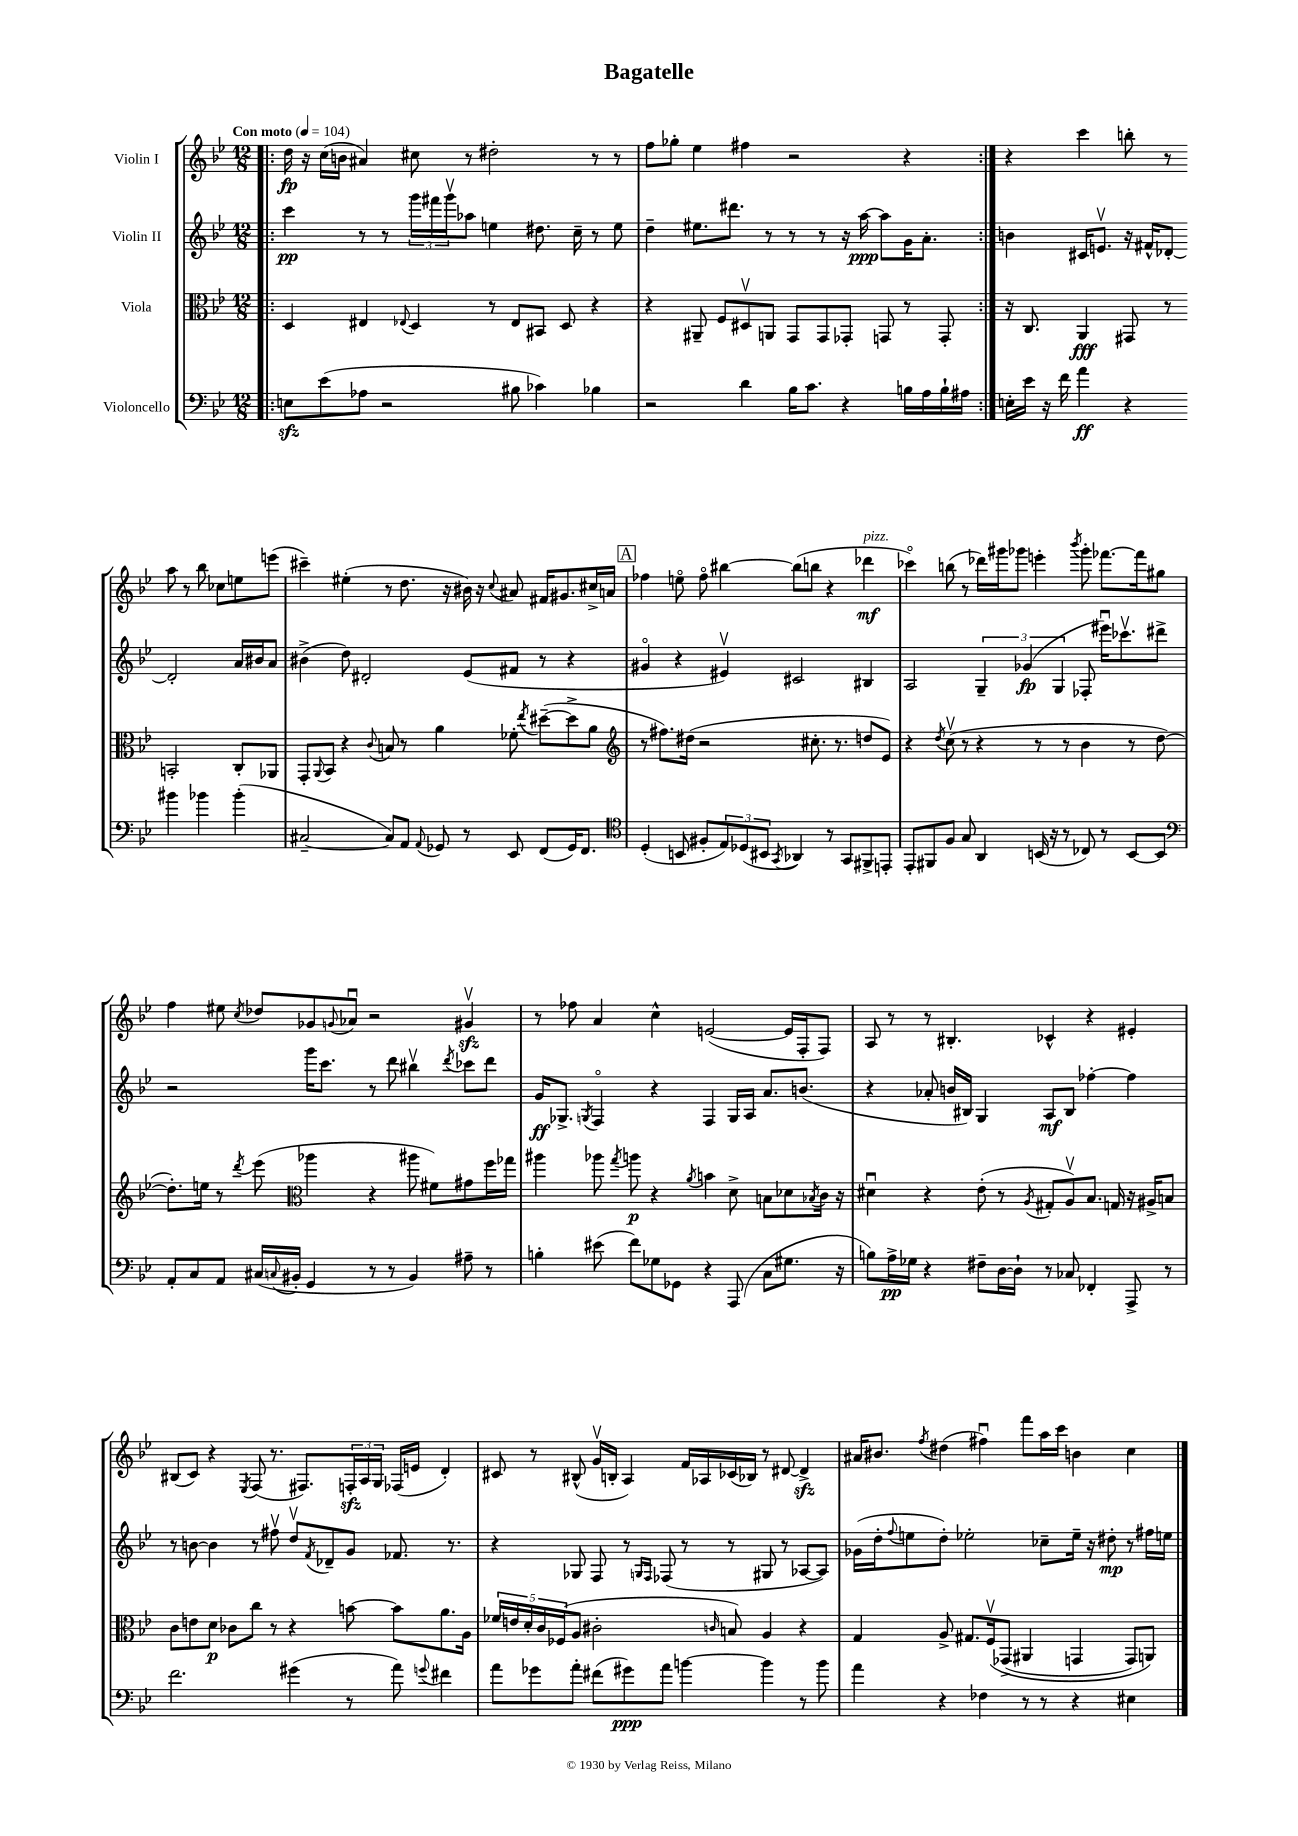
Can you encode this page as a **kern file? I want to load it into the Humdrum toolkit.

**kern	**dynam	**kern	**dynam	**kern	**dynam	**kern	**dynam
*part4	*part4	*part3	*part3	*part2	*part2	*part1	*part1
*staff4	*staff4	*staff3	*staff3	*staff2	*staff2	*staff1	*staff1
*I"Violoncello	*	*I"Viola	*	*I"Violin II	*	*I"Violin I	*
*clefF4	*	*clefC3	*	*clefG2	*	*clefG2	*
*k[b-e-]	*	*k[b-e-]	*	*k[b-e-]	*	*k[b-e-]	*
*M12/8	*	*M12/8	*	*M12/8	*	*M12/8	*
*MM104	*	*MM104	*	*MM104	*	*MM104	*
=1!|:	=1!|:	=1!|:	=1!|:	=1!|:	=1!|:	=1!|:	=1!|:
!	!	!	!	!	!	!LO:TX:a:B:t=Con moto	!
8Enzz\L	.	4D/	.	4ccc\	pp	16dd\	fp
.	.	.	.	.	.	16r	.
(8e-\	.	.	.	.	.	(16cc\LL	.
.	.	.	.	.	.	16bn\JJ	.
8A-X\J	.	4E#X/	.	8r	.	4a#X/)	.
2r	.	.	.	8r	.	.	.
.	.	8qqE-X/	.	.	.	.	.
.	.	4D/	.	24ggg\LL	.	8cc#X\	.
.	.	.	.	24fff#X\	.	.	.
.	.	.	.	24gggv\J	.	.	.
.	.	.	.	8aa-X\J	.	8r	.
.	.	8r	.	4een\	.	2dd#X'\	.
8B#X\	.	8E-/L	.	.	.	.	.
4c-X\)	.	8BB#X/J	.	8.dd#X\	.	.	.
.	.	8D/	.	.	.	.	.
.	.	.	.	16cc~\	.	.	.
4B-X\	.	4r	.	8r	.	8r	.
.	.	.	.	8ee\	.	8r	.
=2	=2	=2	=2	=2	=2	=2	=2
2r	.	4r	.	4dd~\	.	8ff\L	.
.	.	.	.	.	.	8gg-X'\J	.
.	.	8AA#X~/	.	8.ee#X\L	.	4ee-\	.
.	.	8F/L	.	.	.	.	.
.	.	.	.	8.ddd#X\J	.	.	.
4d\	.	8D#Xv/	.	.	.	4ff#X\	.
.	.	8AAn/J	.	8r	.	.	.
16B-\KL	.	8GG/L	.	8r	.	2r	.
8.c\J	.	.	.	.	.	.	.
.	.	8GG/	.	8r	.	.	.
4r	.	8GG-X'/J	.	16r	.	.	.
.	.	.	.	[16aa\	ppp	.	.
.	.	8GGn/	.	8aa\L]	.	.	.
16Bn\LL	.	8r	.	16g\K	.	4r	.
16A\	.	.	.	8.a'\J	.	.	.
16B`\	.	8GG'/	.	.	.	.	.
16A#X\JJ	.	.	.	.	.	.	.
=3:|!	=3:|!	=3:|!	=3:|!	=3:|!	=3:|!	=3:|!	=3:|!
16En'\LL	.	16r	.	4bn\	.	4r	.
16e-\JJ	.	8.C/	.	.	.	.	.
16r	.	.	.	.	.	.	.
16f\	.	.	.	.	.	.	.
4a\	ff	4AA/	fff	16c#X/KL	.	4ccc\	.
.	.	.	.	8.env/J	.	.	.
4r	.	8GG#X/	.	16r	.	8bbn'\	.
.	.	.	.	16f#X^^/KL	.	.	.
.	.	8r	.	[8d-X'/J	.	8r	.
4b#X\	.	2BBn'/	.	2d-'/]	.	8aa\	.
.	.	.	.	.	.	8r	.
4b-X\	.	.	.	.	.	8bb\	.
.	.	.	.	.	.	8cc-X\L	.
(4b-'\	.	8C'/L	.	16a/LL	.	8een\	.
.	.	.	.	16b#X/J	.	.	.
.	.	8AA-X/J	.	8a/J	.	(8eeen\J	.
!!LO:LB:g=z
=4	=4	=4	=4	=4	=4	=4	=4
[2C#X~/	.	8GG'/L	.	(4b#X^\	.	4ccc#X~\)	.
.	.	8qqAA/	.	.	.	.	.
.	.	8BB-/J	.	.	.	.	.
.	.	4r	.	8dd\)	.	(4ee#X'\	.
.	.	.	.	2d#X'/	.	.	.
.	.	8qqc/	.	.	.	.	.
8C#/L])	.	8Bn/	.	.	.	8r	.
8AA/J	.	8r	.	.	.	8.dd\	.
8qqAA/	.	.	.	.	.	.	.
8GG-X/	.	4a\	.	.	.	.	.
.	.	.	.	.	.	16r	.
8r	.	.	.	(8e-/L	.	16b#X\)	.
.	.	.	.	.	.	16r	.
.	.	.	.	.	.	8qqcc/	.
8EE-/	.	8f-X'\	.	8f#X/J	.	8a#X/	.
.	.	8qee-/	.	.	.	.	.
(8FF/L	.	([8dd#X~\L	.	8r	.	16f#X/KL	.
.	.	.	.	.	.	8.g#X/	.
16GG-/K)	.	8dd#^\]	.	4r	.	.	.
8.FF/J	.	.	.	.	.	.	.
.	.	8a\J	.	.	.	16cc#X^/L	.
.	.	.	.	.	.	16an/JJ	.
!!LO:REH:place=s1:t=A
=5	=5	=5	=5	=5	=5	=5	=5
*clefC4	*	*clefG2	*	*	*	*	*
(4D'/	.	8r	.	4g#X/	.	4ff-X\	.
.	.	8.ff#X\L)	.	.	.	.	.
8BBn/	.	.	.	4r	.	8een\	.
.	.	(16dd#X\Jk	.	.	.	.	.
8F#X'/L	.	2r	.	.	.	8ff-\	.
12E-/)	.	.	.	4e#Xv/)	.	[4bb#X\	.
(12D-X/	.	.	.	.	.	.	.
12BB#X/J	.	.	.	.	.	.	.
8qGG/	.	.	.	.	.	.	.
4AA-X/)	.	.	.	2c#X/	.	(8bb#\L]	.
.	.	8.cc#X'\	.	.	.	8bbn\J	.
8r	.	.	.	.	.	4r	.
.	.	8.r	.	.	.	.	.
8GG/L	.	.	.	.	.	.	.
!	!	!	!	!	!	!LO:TX:a:i:t=pizz.	!
8FF#X^/	.	8ddn/L	.	4B#X/	.	4ddd-X\	mf
8EEn'/J	.	8e-/J)	.	.	.	.	.
=6	=6	=6	=6	=6	=6	=6	=6
8EE-'/L	.	4r	.	2A/	.	4ccc-X\)	.
8FF#X/	.	.	.	.	.	.	.
.	.	8qdd/	.	.	.	.	.
8F/J	.	(8ccv\	.	.	.	(8bbn\	.
8G/	.	8r	.	.	.	8r	.
4AA/	.	4r	.	6G~/	.	16ddd-X\LL)	.
.	.	.	.	.	.	16ggg#X\J	.
.	.	.	.	.	.	8ggg-X\J	.
.	.	.	.	(6g-X/	fp	.	.
(16BBn/	.	8r	.	.	.	4eeen'\	.
16r	.	.	.	.	.	.	.
.	.	.	.	6G/	.	.	.
8r	.	8r	.	.	.	.	.
.	.	.	.	.	.	8qbbb-/	.
8C-X/)	.	4b-\	.	8F-X'/	.	8ggg-'\	.
8r	.	.	.	16eee#Xu\KL)	.	[8.fff-X\L	.
.	.	.	.	8.ccc-Xv\	.	.	.
[8BB/L	.	8r	.	.	.	.	.
.	.	.	.	.	.	16fff-\k]	.
8BB/J]	.	[8dd\	.	8ddd#X^\J	.	8gg#X\J	.
!!LO:LB:g=z
=7	=7	=7	=7	=7	=7	=7	=7
*clefF4	*	*	*	*	*	*	*
8AA'/L	.	8.dd'\L])	.	2r	.	4ff\	.
8C/	.	.	.	.	.	.	.
.	.	16een\Jk	.	.	.	.	.
8AA/J	.	8r	.	.	.	8ee#X\	.
.	.	8qddd/	.	.	.	8qcc/	.
(16C#X/LL	.	(8eee-\	.	.	.	8dd-X/L	.
8qqCn/	.	.	.	.	.	.	.
16BB#X'/JJ	.	.	.	.	.	.	.
*	*	*clefC3	*	*	*	*	*
4GG/	.	4aa-X\	.	16ggg\KL	.	8g-X/	.
.	.	.	.	8.ccc\J	.	.	.
.	.	.	.	.	.	8qqgn/	.
.	.	.	.	.	.	8a-Xu/J	.
8r	.	4r	.	8r	.	2r	.
8r	.	.	.	8ddd\	.	.	.
4BB#/)	.	8aa#X\	.	4bb#Xv\	.	.	.
.	.	8f#X\L)	.	.	.	.	.
.	.	.	.	8qddd/	.	.	.
8A#X~\	.	8g#X\	.	8ccc-X\L	.	4g#Xzzv/	.
8r	.	16ff\L	.	8ddd\J	.	.	.
.	.	16gg-X\JJ	.	.	.	.	.
=8	=8	=8	=8	=8	=8	=8	=8
4Bn'\	.	4aa#X\	.	16g/KL	ff	8r	.
.	.	.	.	8.G-X^/J	.	.	.
.	.	.	.	.	.	8ff-X\	.
.	.	.	.	8qGn/	.	.	.
(8e#X\	.	8aa-X\	.	4F/	.	4a/	.
.	.	8qgg/	.	.	.	.	.
8f\L)	.	8aan\	p	.	.	.	.
8G-X\	.	4r	.	4r	.	4cc^^\	.
8GG-X\J	.	.	.	.	.	.	.
.	.	8qa/	.	.	.	.	.
4r	.	4bn\	.	4F/	.	([2en/	.
(8AAA/	.	8d^\	.	16G/LL	.	.	.
.	.	.	.	16A/JJ	.	.	.
8C\L	.	8Bn\L	.	8.a/L	.	.	.
8.G#X\J	.	8d-X\	.	.	.	16e/LL]	.
.	.	.	.	(8.bn/J	.	16F'/J	.
.	.	8qB-X/	.	.	.	.	.
.	.	16c\Jk	.	.	.	8F/J)	.
16r	.	16r	.	.	.	.	.
=9	=9	=9	=9	=9	=9	=9	=9
8Bn\L)	.	4d#Xu\	.	4r	.	8A/	.
16A^\L	pp	.	.	.	.	8r	.
16G-X\JJ	.	.	.	.	.	.	.
4r	.	4r	.	8a-X'/	.	8r	.
.	.	.	.	16bn/LL	.	4.B#X'/	.
.	.	.	.	16B#X/JJ)	.	.	.
8F#X~\L	.	(8e-'\	.	4G/	.	.	.
[16D\L	.	8r	.	.	.	.	.
16D`\JJ]	.	.	.	.	.	.	.
.	.	8qA/	.	.	.	.	.
8r	.	8G#X'/L	.	8A/L	mf	4c-X^^/	.
8C-X/	.	8Av/)	.	8B#/J	.	.	.
4FF-X'/	.	8.B-/J	.	[4ff-X'\	.	4r	.
.	.	16Gn/	.	.	.	.	.
8AAA^/	.	16r	.	4ff-\]	.	4e#X'/	.
.	.	16A#X^/KL	.	.	.	.	.
8r	.	8Bn/J	.	.	.	.	.
!!LO:LB:g=z
=10	=10	=10	=10	=10	=10	=10	=10
2.f\	.	8c\L	.	8r	.	(8B#X/L	.
.	.	8en\	.	[8bn\	.	8c/J)	.
.	.	8d\J	p	4b\]	.	4r	.
.	.	8c-X\L	.	.	.	.	.
.	.	.	.	.	.	8qE-/	.
.	.	8cc\J	.	8r	.	(8F/	.
.	.	8r	.	8ff#Xv\	.	8.r	.
(4g#X\	.	4r	.	8ddv/L	.	.	.
.	.	.	.	.	.	8.F#X/L)	.
.	.	.	.	8qf/	.	.	.
.	.	.	.	8d-X~/	.	.	.
8r	.	[8bn\	.	8g/J	.	24Fnzz'/L	.
.	.	.	.	.	.	24A/	.
.	.	.	.	.	.	24G/JJ	.
8a\)	.	8b\L]	.	8.f-X/	.	(16F-X/LL	.
.	.	.	.	.	.	16en/JJ	.
8qqgn/	.	.	.	.	.	.	.
4f#X\	.	8.a\	.	.	.	4d'/)	.
.	.	.	.	8.r	.	.	.
.	.	16A\Jk	.	.	.	.	.
=11	=11	=11	=11	=11	=11	=11	=11
8a\L	.	20f-X/LL	.	4r	.	8c#X/	.
.	.	20en/	.	.	.	.	.
.	.	20d'/	.	.	.	.	.
8g-X\	.	.	.	.	.	8r	.
.	.	20c/	.	.	.	.	.
.	.	(20F-X/J	.	.	.	.	.
8a'\J	.	8A/J	.	8G-X/	.	(8B#X^^/	.
(8f#X\L	.	2c#X'\	.	8F/	.	16gv/LL	.
.	.	.	.	.	.	16Bn'/JJ	.
8g#X\)	ppp	.	.	8r	.	4A/)	.
.	.	.	.	16qqGn/LL	.	.	.
.	.	.	.	16qqF/JJ	.	.	.
8a\J	.	.	.	(8F-X/	.	.	.
[4bn\	.	.	.	8r	.	16f/LL	.
.	.	.	.	.	.	16A-X/	.
.	.	16qqcn/	.	.	.	.	.
.	.	8Bn/)	.	8r	.	(16c-X/	.
.	.	.	.	.	.	16B-X/JJ)	.
4b\]	.	4A/	.	8G#X/	.	8r	.
.	.	.	.	8r	.	[8d#X/	.
8r	.	4r	.	[8A-X/L	.	4d#zz^/]	.
8b\	.	.	.	8A-/J])	.	.	.
=12	=12	=12	=12	=12	=12	=12	=12
4a\	.	4G/	.	(16g-X\LL	.	16a#X/KL	.
.	.	.	.	16dd'\J	.	8.b#X/J	.
.	.	.	.	8qqff/	.	.	.
.	.	.	.	8een\	.	.	.
.	.	.	.	.	.	8qff/	.
4r	.	8A^/	.	8dd'\J)	.	(4dd#X\	.
.	.	8.G#X/L	.	2ee-X'\	.	.	.
4F-X\	.	.	.	.	.	4ff#Xu\)	.
.	.	(16Fv/k	.	.	.	.	.
.	.	(8GG-X^/J	.	.	.	.	.
8r	.	4AA#X/	.	.	.	8fff\L	.
8r	.	.	.	8cc-X~\L	.	16aa\L	.
.	.	.	.	.	.	16ccc\JJ	.
4r	.	4GGn/	.	16ee-~\Jk	.	4bn\	.
.	.	.	.	16r	.	.	.
.	.	.	.	8dd#X'\	mp	.	.
4E#X\	.	8GG/L)	.	8r	.	4cc\	.
.	.	8AAn/J)	.	16ff#X\LL	.	.	.
.	.	.	.	16een\JJ	.	.	.
==	==	==	==	==	==	==	==
*-	*-	*-	*-	*-	*-	*-	*-
